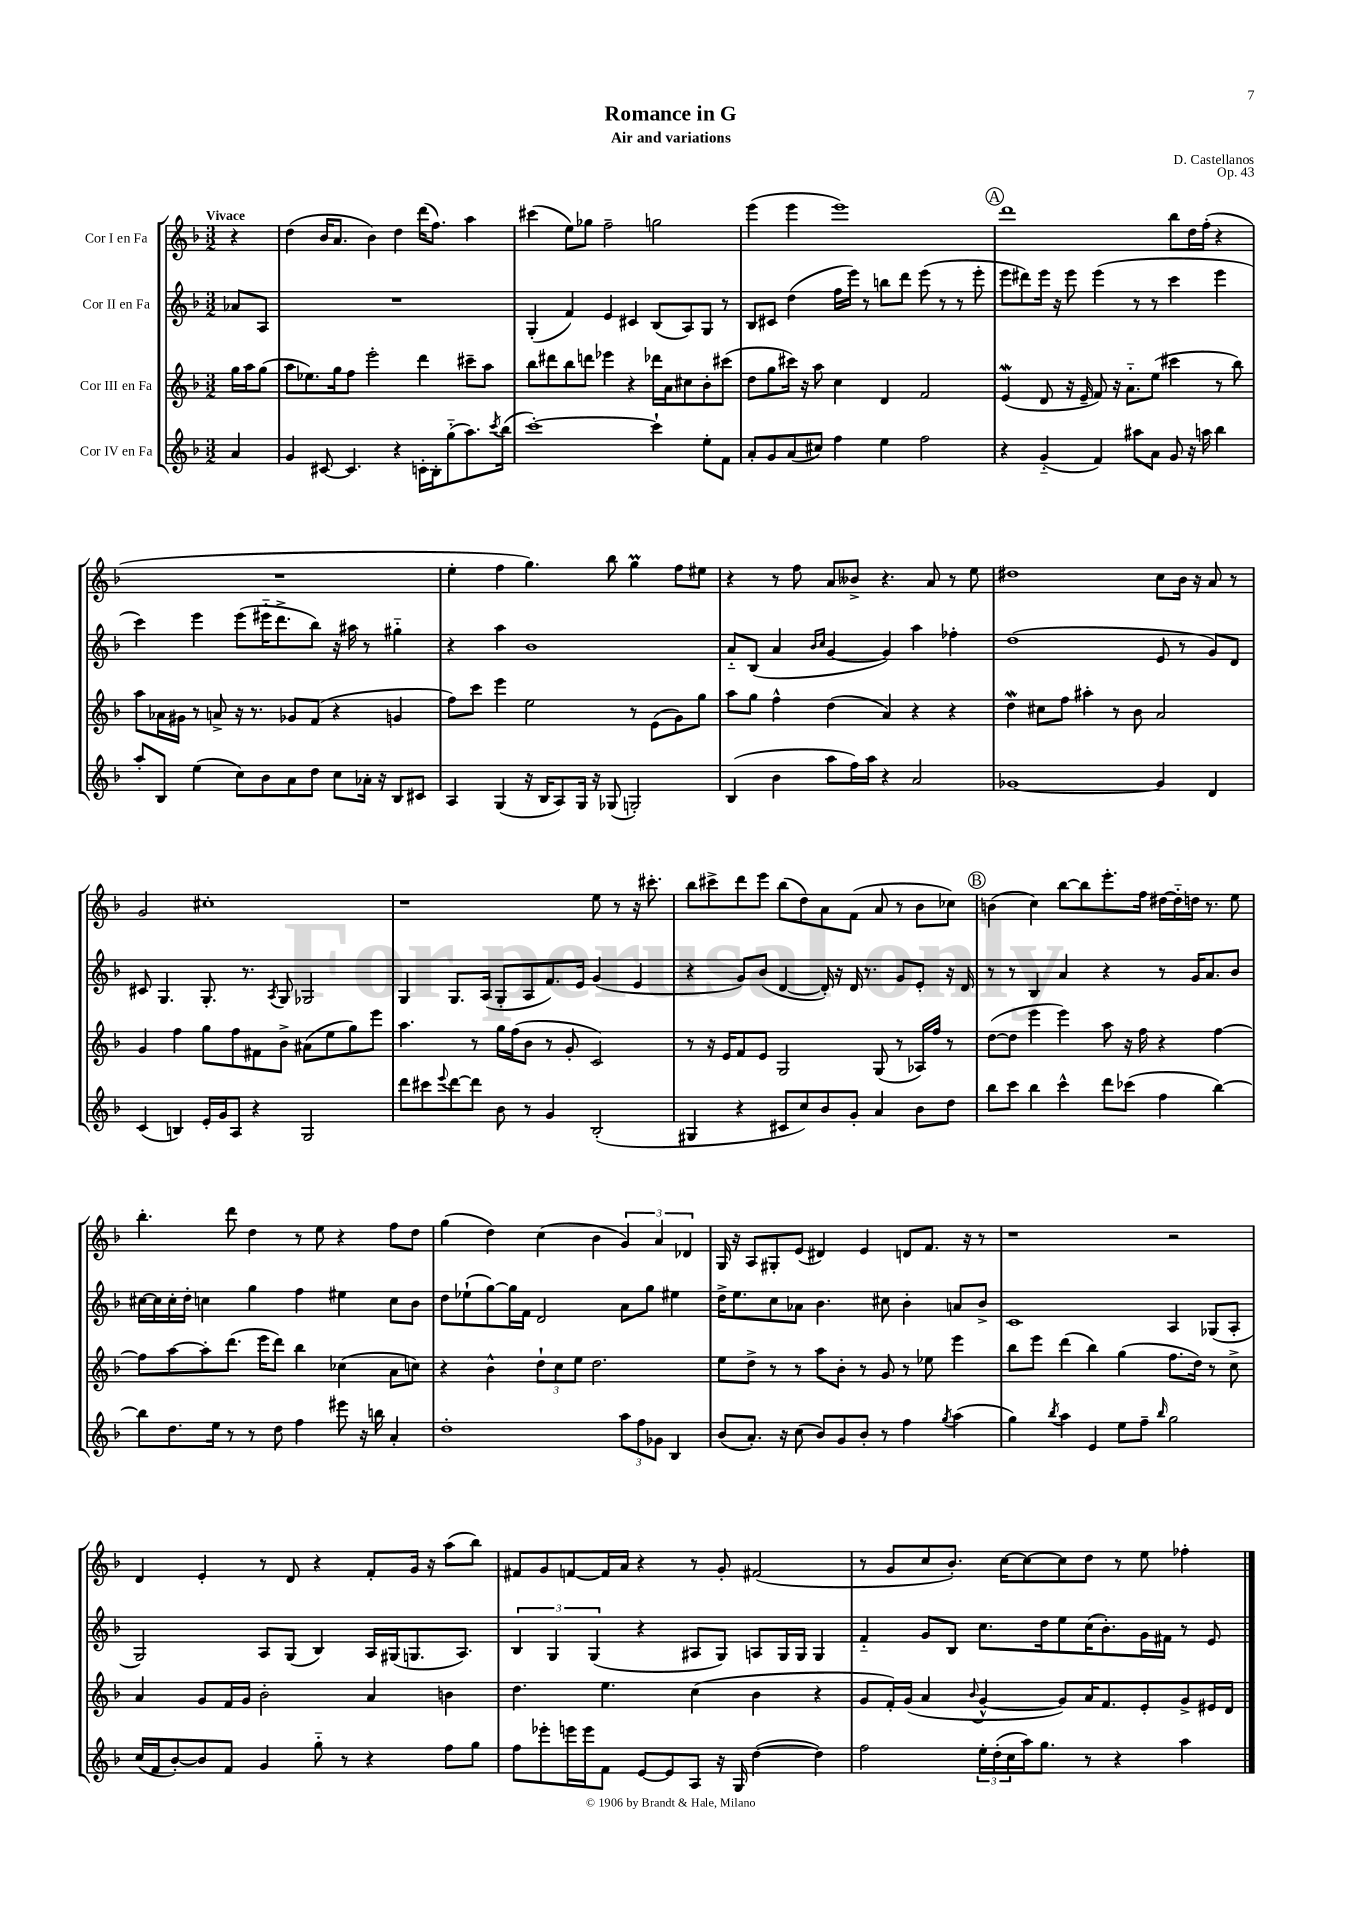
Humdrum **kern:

**kern	**kern	**kern	**kern
*part4	*part3	*part2	*part1
*staff4	*staff3	*staff2	*staff1
*I"Cor IV en Fa	*I"Cor III en Fa	*I"Cor II en Fa	*I"Cor I en Fa
*clefG2	*clefG2	*clefG2	*clefG2
*k[b-]	*k[b-]	*k[b-]	*k[b-]
*M3/2	*M3/2	*M3/2	*M3/2
=	=	=	=
!	!	!	!LO:TX:a:B:t=Vivace
4a/	16gg\LL	8a-X/L	4r
.	16aa\J	.	.
.	(8gg\J	8A/J	.
=1	=1	=1	=1
4g/	8aa\L	1.r	(4dd\
.	8.ee-X\)	.	.
[8c#X/	.	.	16b-/KL
.	16gg\k	.	8.a/J
4.c#/]	8ff\J	.	.
.	2eee'\	.	4b-\)
4r	.	.	4dd\
16cn'\LL	4ddd\	.	(16ddd\KL
16B-'\J	.	.	8.ff\J)
(8gg\	.	.	.
8.aa\)	8ccc#X~\L	.	4aa\
.	8aa\J	.	.
8qccc/	.	.	.
(16bb-\Jk	.	.	.
=2	=2	=2	=2
[1ccc')	8bb-\L	(4G'/	(4ccc#X\
.	8ddd#X\	.	.
.	8bb-\	4f/)	8ee\L)
.	8dddn\J	.	8gg-X\J
.	4eee-X\	4e/	2ff~\
.	4r	4c#X/	.
4ccc`\]	16ddd-X\LL	(8B-/L	2ggn\
.	16a\J	.	.
.	8cc#X\	8A/)	.
8ee'\L	8b-'\	8G/J	.
8f\J	(8ccc#X\J	8r	.
=3	=3	=3	=3
8a'/L	8dd\L	8B-/L	(4eee\
8g/	8gg\	8c#X/J	.
(8a/	16ccc#X\Jk)	(4dd\	4eee\
.	16r	.	.
8cc#X/J)	8aa\	.	.
4ff\	4cc\	16ff\LL	1eee)
.	.	16eee\JJ)	.
.	.	8r	.
4ee\	4d/	8bbn\L	.
.	.	8ddd\J	.
2ff\	2f/	(8eee\	.
.	.	8r	.
.	.	8r	.
.	.	8eee'\	.
!!LO:REH:place=s1:t=A
=4	=4	=4	=4
4r	(4eW/	8eee\L	1ddd
.	.	8ddd#X\)	.
(4g/	8d/	16eee\Jk	.
.	.	16r	.
.	16r	8eee\	.
.	16e~/	.	.
4f/)	8f/)	(4eee\	.
.	16r	.	.
.	8.a\L	.	.
8aa#X\L	.	8r	.
8a\J	(8ee\J	8r	.
8g/	4ccc#X\	4ccc\	8bb-\L
16r	.	.	16dd\L
16aan\	.	.	(16ff'\JJ
4bb-\	8r	4eee\	4r
.	8bb-\)	.	.
!!LO:LB:g=z
=5	=5	=5	=5
8aa'/L	8aa\L	4ccc\)	1.r
8B-/J	16a-X\L	.	.
.	16g#X\JJ	.	.
(4ee\	8r	4eee\	.
.	8an^/	.	.
8cc\L)	16r	(8eee\L	.
.	8.r	.	.
8b-\	.	16eee#X\K	.
.	.	8.ddd^\	.
8a\	8g-X/L	.	.
8dd\J	(8f/J	8bb-\J)	.
8cc\L	4r	16r	.
.	.	16aa#X\	.
16a-X'\Jk	.	8r	.
16r	.	.	.
8B-/L	4gn/	4gg#X\	.
8c#X/J	.	.	.
=6	=6	=6	=6
4A/	8ff\L)	4r	4ee'\
.	8ccc\J	.	.
(4G/	4eee\	4aa\	4ff\
16r	2ee\	1b-	4.gg\)
16B-/KL	.	.	.
8A/)	.	.	.
16G/Jk	.	.	.
16r	.	.	.
(8G-X/	.	.	8bb-\
2Gn'/)	8r	.	4ggM\
.	(8e\L	.	.
.	8g\)	.	8ff\L
.	8gg\J	.	8ee#X\J
=7	=7	=7	=7
(4B-/	8aa\L	8a/L	4r
.	8gg\J	(8B-/J	.
4b-\	4ff^^\	4a/	8r
.	.	.	8ff\
.	.	16qqb-/LL	.
.	.	16qqcc/JJ	.
8aa\L	(4dd\	[4g/	8a/L
16ff\L)	.	.	8b--X^/J
16aa\JJ	.	.	.
4r	4a/)	4g/])	4.r
2a/	4r	4aa\	.
.	.	.	8a/
.	4r	4ff-X'\	8r
.	.	.	8ee\
=8	=8	=8	=8
[1g-X	4ddW\	(1dd	1dd#X
.	8cc#X\L	.	.
.	8ff\J	.	.
.	4aa#X'\	.	.
.	8r	.	.
.	8b-\	.	.
4g-/]	2a/	8e/	8cc\L
.	.	8r	16b-\Jk
.	.	.	16r
4d/	.	8g/L)	8a/
.	.	8d/J	8r
!!LO:LB:g=z
=9	=9	=9	=9
(4c/	4g/	8c#X/	2g/
.	.	4.G/	.
4Bn/)	4ff\	.	.
16e'/LL	8gg\L	8.G'/	1cc#X'
16g/J	.	.	.
8A/J	8ff\	.	.
.	.	8.r	.
4r	8f#X\	.	.
.	.	8qA/	.
.	8b-^\J	8G/	.
2G/	(8a#X\L	2G-X/	.
.	8ee\	.	.
.	8gg\)	.	.
.	8eee\J	.	.
=10	=10	=10	=10
8ddd\L	4.aa\	4G/	1r
8ccc#X\	.	.	.
8qqeee/	.	.	.
[8ddd\	.	8.G/L	.
8ddd\J]	8r	.	.
.	.	(16A/Jk	.
8b-\	16gg\LL	8G'/L	.
.	(16ff\J	.	.
8r	8b-\J	8A/	.
4g/	8r	8.f/)	.
.	8g'/	.	.
.	.	16e/Jk	.
(2B-'/	2c/)	(4g/	8ee\
.	.	.	8r
.	.	4e/	16r
.	.	.	8.ccc#X'\
=11	=11	=11	=11
4G#X/	8r	4r	8bb-\L
.	16r	.	8ccc#X^\
.	16e/KL	.	.
4r	8f/	8g/L)	8ddd\
.	8e/J	(8b-/J	8eee\J
8c#X/L	2G/	[4d/	(8bb-\L
8cc/)	.	.	8dd\)
8b-/	.	16d'/])	8a\
.	.	16r	.
8g'/J	.	16d/	(8f\J
.	.	8.r	.
4a/	(8G/	.	8a/
.	8r	8g/L	8r
8b-\L	16A-X/LL)	8e'/J	8b-\L
.	16ff/JJ	.	.
8dd\J	8r	16r	8cc-X\J)
.	.	16d/	.
!!LO:REH:place=s1:t=B
=12	=12	=12	=12
8bb-\L	([8dd\L	8r	(4bn\
8ccc\J	8dd\J]	8r	.
4bb-\	4eee\	4B-/	4cc\)
4ccc^^\	4eee\)	4a/	[8bb-\L
.	.	.	8bb-\]
8ddd\L	8aa\	4r	8.eee'\
(8ccc-X\J	16r	.	.
.	16ff\	.	16ff\Jk
4ff\	4r	8r	[16dd#X\LL
.	.	.	16dd#\]
.	.	16g/KL	16ddn\JJ
.	.	8.a/	8.r
[4bb-\)	[4ff\	.	.
.	.	8b-/J	8ee\
!!LO:LB:g=z
=13	=13	=13	=13
8bb-\L]	8ff\L]	[16cc#X\LL	4.bb-'\
.	.	16cc#\]	.
8.dd\	[8aa\	16cc#'\	.
.	.	16dd'\JJ	.
.	8aa'\]	4ccn\	.
16ee\Jk	.	.	.
8r	(8.ddd\J	.	8ddd\
8r	.	4gg\	4dd\
.	16eee\KL	.	.
8dd\	8ddd\J)	.	.
4ff\	4bb-\	4ff\	8r
.	.	.	8ee\
8eee#X\	(4cc-X\	4ee#X\	4r
16r	.	.	.
16bbn\	.	.	.
4a'/	8a\L	8cc\L	8ff\L
.	8ccn\J)	8b-\J	8dd\J
=14	=14	=14	=14
1dd'	4r	8dd\L	(4gg\
.	.	(8ee-X`\	.
.	4b-^^\	[8gg\)	4dd\)
.	.	16gg\L]	.
.	.	16f\JJ	.
.	12dd`\L	2d/	(4cc\
.	12cc\	.	.
.	12ee\J	.	.
.	2.dd\	.	4b-\
12aa\L	.	8a\L	6g/)
12ff\	.	.	.
.	.	8gg\J	.
12g-X\J	.	.	6a/
4B-/	.	4ee#X\	.
.	.	.	6d-X/
=15	=15	=15	=15
(8b-/L	8ee\L	16dd^\KL	16G/
.	.	8.ee\	16r
8.a'/J)	8dd^\J	.	8A/L
.	8r	8cc\	8G#X'/
16r	.	.	.
(8cc\	8r	8a-X\J	(8e/J
8b-/L)	8aa\L	4.b-\	4d#X/)
8g/	8b-'\J	.	.
8b-'/J	8r	.	4e/
8r	8g/	8cc#X\	.
4ff\	8r	4b-'\	8dn/L
.	8ee-X\	.	8.f/J
8qgg/	.	.	.
(4aa\	4eee\	8an/L	.
.	.	.	16r
.	.	8b-^/J	8r
=16	=16	=16	=16
4gg\)	8bb-\L	1c	1r
.	8eee\J	.	.
8qbb-/	.	.	.
4aa\	(4ddd\	.	.
4e/	4bb-\)	.	.
8ee\L	(4gg\	.	.
8ff~\J	.	.	.
16qqbb-/	.	.	.
2gg\	8.ff\L	4A/	2r
.	16dd\Jk)	.	.
.	8r	(8G-X/L	.
.	8cc^\	8A'/J	.
!!LO:LB:g=z
=17	=17	=17	=17
(16cc/LL	4a/	2G/)	4d/
16f/J	.	.	.
[8b-'/)	.	.	.
8b-/]	8g/L	.	4e'/
8f/J	16f/L	.	.
.	16g/JJ	.	.
4g/	2b-'\	8A/L	8r
.	.	(8G/J	8d/
8gg\	.	4B-/)	4r
8r	.	.	.
4r	4a/	16A/LL	8f'/L
.	.	(16G#X/J	.
.	.	8.Gn/	16g/Jk
.	.	.	16r
8ff\L	4bn\	.	(8aa\L
.	.	8.A/J)	.
8gg\J	.	.	8bb-\J)
=18	=18	=18	=18
8ff\L	4.dd\	6B-/	8f#X/L
8eee-X'\	.	.	8g/
.	.	6G/	.
16eeen\L	.	.	[8fn/
16eee\J	.	.	.
.	.	(6G/	.
8f\J	4.ee\	.	16f/L]
.	.	.	16a/JJ
[8e/L	.	4r	4r
8e/]	.	.	.
8A/J	(4cc\	8A#X/L	8r
16r	.	8G/J)	8g'/
16G/	.	.	.
([4dd\	4b-\	8An/L	(2f#X/
.	.	16G/L	.
.	.	16G/JJ	.
4dd\])	4r	4G/	.
=19	=19	=19	=19
2ff\	8g/L	4f/	8r
.	16f'/L)	.	8g/L
.	(16g/JJ	.	.
.	4a/	8g/L	8cc/
.	.	8B-/J	8.b-'/J)
.	8qqb-/	.	.
24ee'\LL	[4g^^/	8.cc\L	.
(24dd'\	.	.	.
.	.	.	[16cc\KL
24cc\	.	.	.
16aa\J)	.	.	8cc\_
8.gg\J	.	16dd\k	.
.	8g/L])	8ee\	8cc\]
8r	16a/K	(16cc\K	8dd\J
.	8.f/	8.b-'\)	.
4r	.	.	8r
.	8e'/	16g\L	8ee\
.	.	16f#X\JJ	.
4aa\	8g^/	8r	4ff-X'\
.	16e#X/L	8e/	.
.	16d/JJ	.	.
==	==	==	==
*-	*-	*-	*-
